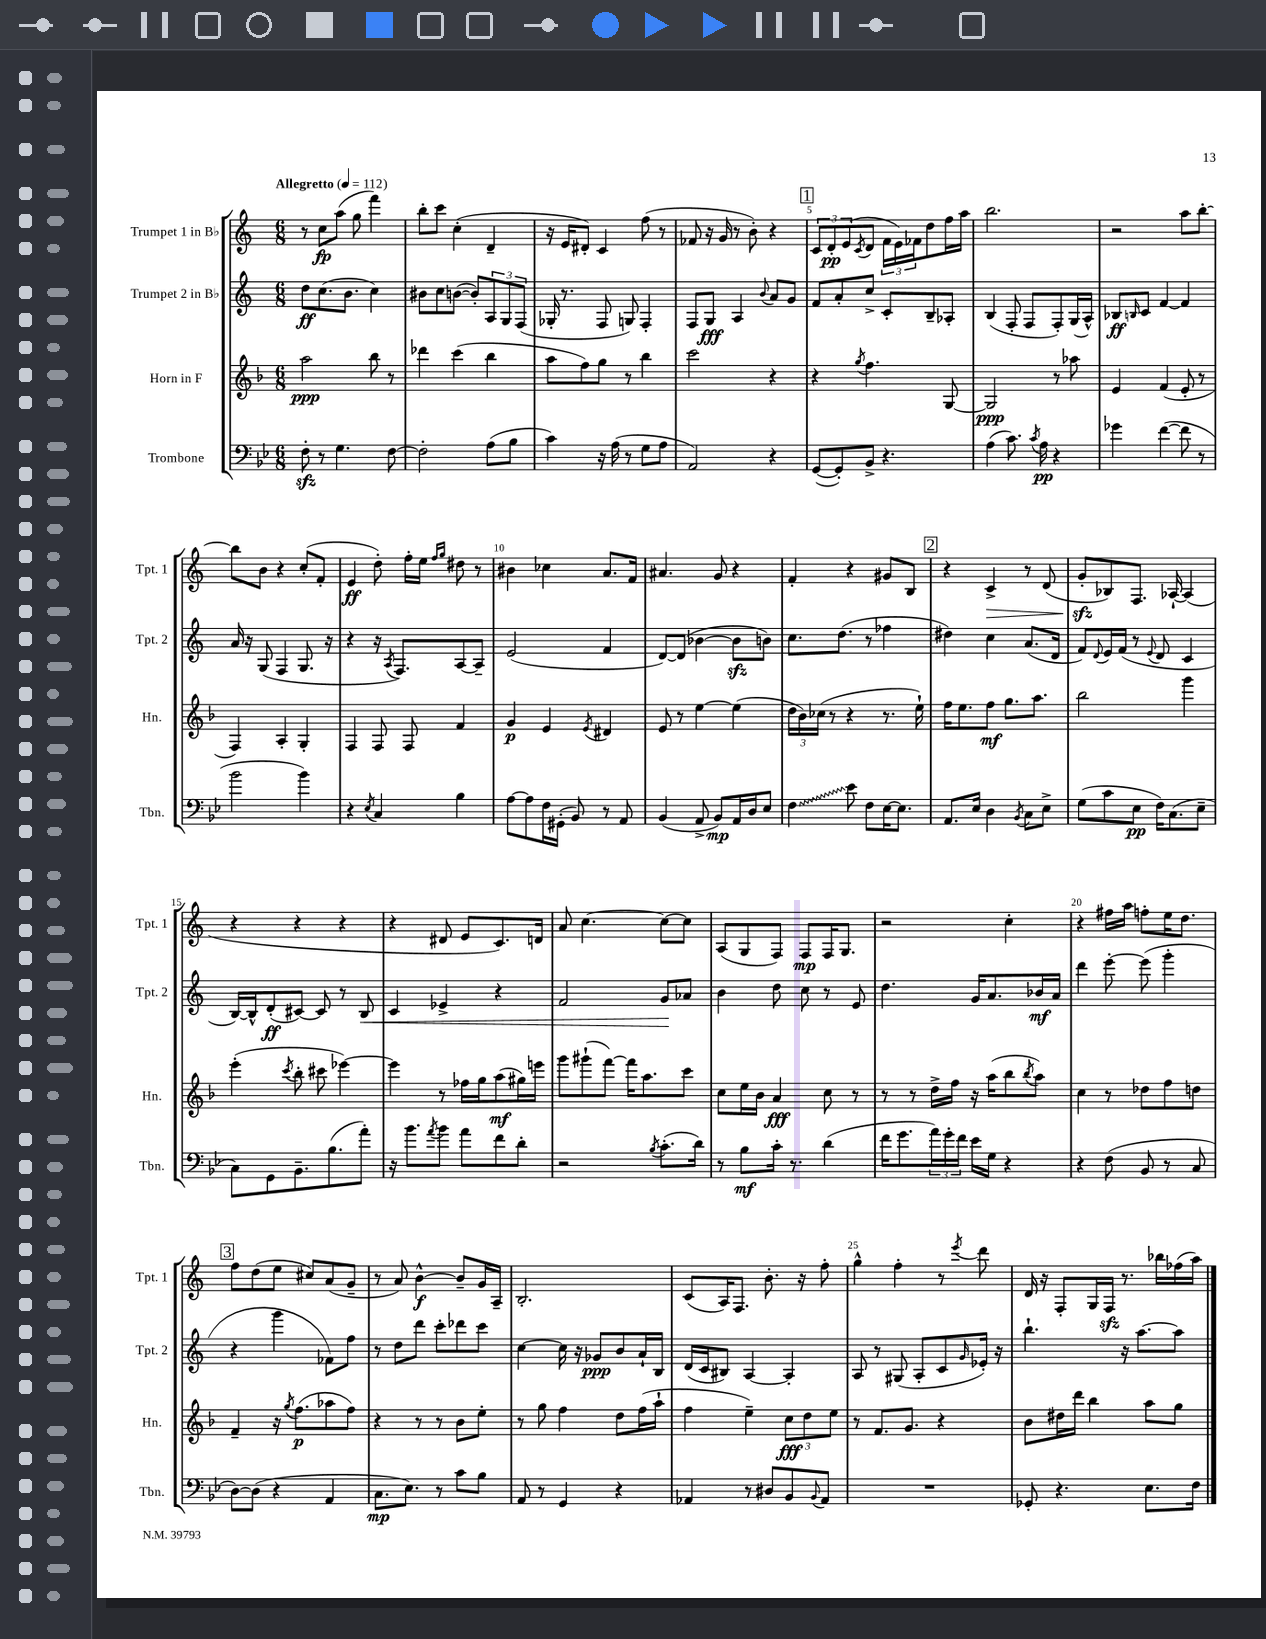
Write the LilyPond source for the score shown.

<<
\new StaffGroup <<
\new Staff = "s0" \with { instrumentName = "Trumpet 1 in Bb" shortInstrumentName = "Tpt. 1" } {
    \clef treble \key c \major \numericTimeSignature \time 6/8 \tempo "Allegretto" 4 = 112
    r8 c''8\fp a''8( g''8 f'''4) |
    b''8-. c'''8 c''4-.( d'4-- |
    r16 e'16 dis'8-.) c'4 f''8( r8 |
    fes'8 r16 g'16 r8 b'8-.) r4 |
    \mark \markup { \box "1" } \tuplet 3/2 { c'8 d'8-.\pp e'8( } \acciaccatura { c'8 } d'8 \tuplet 3/2 { f'16 e'16) fes'16 } d''8 f''16 a''16 |
    b''2. |
    r2 a''8 b''8~-. |
    b''8 b'8 r4 c''8-.( f'8-. |
    e'4\ff d''8-.) f''16-. e''16 \grace { f''16 g''16 } dis''8 r8 |
    bis'4 ces''4 a'8. f'16 |
    ais'4. g'8 r4 |
    f'4-. r4 gis'8 b8 |
    \mark \markup { \box "2" } r4 c'4->\> r8 d'8( |
    g'8-.\sfz\! bes8) f8. aes16~-! aes4( |
    r4 r4 r4 |
    r4 dis'8 e'8 c'8.) d'16 |
    a'8 c''4.~ c''8~ c''8 |
    a8( g8 f8) f8\mp f16 g8. |
    r2 c''4-. |
    r4 fis''16 a''16 f''8-. e''16 d''8. |
    \mark \markup { \box "3" } f''8 d''8( e''8 cis''8) a'8( g'8-- |
    r8 a'8) b'4~-^\f b'8-- g'16 a16-- |
    b2.-. |
    c'8( a16) f8. b'8.-. r16 f''8-. |
    g''4-^ f''4-. r8 \acciaccatura { e'''8 } d'''8 |
    d'16 r16 f8-. g16 f16\sfz r8. bes''16 fes''16( a''16) \bar "|." |
}
\new Staff = "s1" \with { instrumentName = "Trumpet 2 in Bb" shortInstrumentName = "Tpt. 2" } {
    \clef treble \key c \major \numericTimeSignature \time 6/8
    d''8\ff c''8.( b'8. c''4) |
    bis'8 c''8 b'8~( b'8-.) \tuplet 3/2 { a8 g8 f8( } |
    ges16-. r8. f8 g8) f4-. |
    f8 g8\fff a4 \appoggiatura { b'8 } a'8 g'8 |
    \mark \markup { \box "1" } f'8 a'8-. c''8-> c'8-. b8-- aes8-. |
    b4( f8-. f8 f8-.) g16( a16-^) |
    bes8\ff \grace { b16 } c'8 f'4~ f'4 |
    a'16 r16 g8( f4 g8. r16 |
    r4 r16 \acciaccatura { a8 } f8.) a8~ a8-- |
    e'2( f'4 |
    d'8~) d'8( bes'4~ bes'8\sfz b'8) |
    c''8. d''8.( r8 fes''4 |
    \mark \markup { \box "2" } dis''4) c''4 a'8.( d'16 |
    f'8) \appoggiatura { d'8 } e'16 f'16( r8 \appoggiatura { e'8 } d'8 c'4 |
    b16~) b16-^ d'8-.\ff( cis'8~) cis'8 r8 b8\< |
    c'4 ees'4-> r4 |
    f'2 g'8\! aes'8 |
    b'4 d''8 c''8 r8 e'8 |
    d''4. g'16 a'8. bes'16\mf a'16 |
    d'''4 e'''8~-. e'''8( g'''4-. |
    \mark \markup { \box "3" } r4 g'''4 fes'8) f''8 |
    r8 d''8 d'''8 c'''8-. des'''8 c'''8 |
    c''4~ c''16 r16 ges'8\ppp b'8 a'16-! b16 |
    d'16( c'16 bis8) a4~ a4-. |
    a8 r8 gis8( a8-. c'8 \grace { g'16 } ees'16-.) r16 |
    b''4.-! r16 a''8.~ a''8 \bar "|." |
}
\new Staff = "s2" \with { instrumentName = "Horn in F" shortInstrumentName = "Hn." } {
    \clef treble \key f \major \numericTimeSignature \time 6/8
    a''2\ppp bes''8 r8 |
    des'''4 c'''4( bes''4 |
    a''8 f''8) g''8 r8 bes''4 |
    c'''2 r4 |
    \mark \markup { \box "1" } r4 \acciaccatura { g''8 } f''4. g8~ |
    g2\ppp r8 aes''8 |
    e'4 f'4( e'8-. r8 |
    f4) a4-. g4-. |
    f4 f8 f8 f'4 |
    g'4\p e'4 \acciaccatura { e'8 } dis'4 |
    e'8 r8 e''4~ e''4( |
    \tuplet 3/2 { d''16 bes'16) ces''16( } r8 r4 r8. e''16-!) |
    \mark \markup { \box "2" } f''16 e''8. f''8\mf g''8. a''8. |
    bes''2 g'''4 |
    e'''4-.( \acciaccatura { c'''8 } bes''8-. cis'''8 ees'''4~) |
    ees'''4 r8 fes''16 g''16 a''8\mf( gis''16) e'''16 |
    g'''8 gis'''8-!( f'''8~) f'''16 a''8. c'''8 |
    c''8 e''16 bes'16 a'4\fff c''8 r8 |
    r8 r8 d''16-> f''16 r16 a''16( bes''8 \acciaccatura { bes''8 } a''8) |
    c''4 r8 des''8 f''8 d''8 |
    \mark \markup { \box "3" } f'4-- r16 \acciaccatura { g''8 } f''8.\p( aes''8 f''8) |
    r4 r8 r8 bes'8 e''8-. |
    r8 g''8 f''4 d''8 f''16( a''16-! |
    f''4 e''4--) \tuplet 3/2 { c''8\fff d''8 e''8 } |
    r8 f'8. g'8. r4 |
    bes'8 dis''16 d'''16 bes''4 a''8 g''8 \bar "|." |
}
\new Staff = "s3" \with { instrumentName = "Trombone" shortInstrumentName = "Tbn." } {
    \clef bass \key bes \major \numericTimeSignature \time 6/8
    f8-.\sfz r8 g4. f8~ |
    f2-. a8( bes8 |
    c'4) r16 a16( r8 g8 a8 |
    a,2) r4 |
    \mark \markup { \box "1" } g,8~( g,8-.) bes,8-> r4. |
    a4( c'8.) \acciaccatura { c'8 } a16\pp r4 |
    ges'4 f'4~( f'8 r8 |
    bes'2 bes'4) |
    r4 \acciaccatura { ees8 } c4 bes4 |
    a8~ a8 f16 gis,16-.( bes,8) r8 a,8 |
    bes,4( a,8-> bes,8\mp) a,16 d16 ees8 |
    \once \override Glissando.style = #'zigzag f4\glissando ees'8 f8 ees16~ ees8. |
    \mark \markup { \box "2" } a,8. ees16 d4 \acciaccatura { bes,8 } c8 ees8-> |
    g8( c'8 ees8\pp f16) c8.( ees8-- |
    c8) g,8 bes,8.-- bes8.( a'8-.) |
    r16 bes'8. \acciaccatura { a'8 } bes'8 a'8 f'8 d'8-. |
    r2 \acciaccatura { bes8 } c'8.-.( d'16) |
    r8 bes8\mf c'16-. r8. d'4( |
    f'16 g'8. \tuplet 3/2 { a'16) g'16-. f'16 } ees'16 g16 r4 |
    r4 f8( bes,8 r8 c8 |
    \mark \markup { \box "3" } d8~) d8( r4 a,4 |
    c8.\mp ees8.) r8 c'8 bes8 |
    a,8 r8 g,4 r4 |
    aes,4 r8 dis8 bes,8 \appoggiatura { bes,8 } aes,8 |
    R2. |
    ges,8-. r4. ees8. f16 \bar "|." |
}
>>
>>
\layout { \context { \Score \override BarNumber.break-visibility = ##(#f #t #t) barNumberVisibility = #(every-nth-bar-number-visible 5) } }
